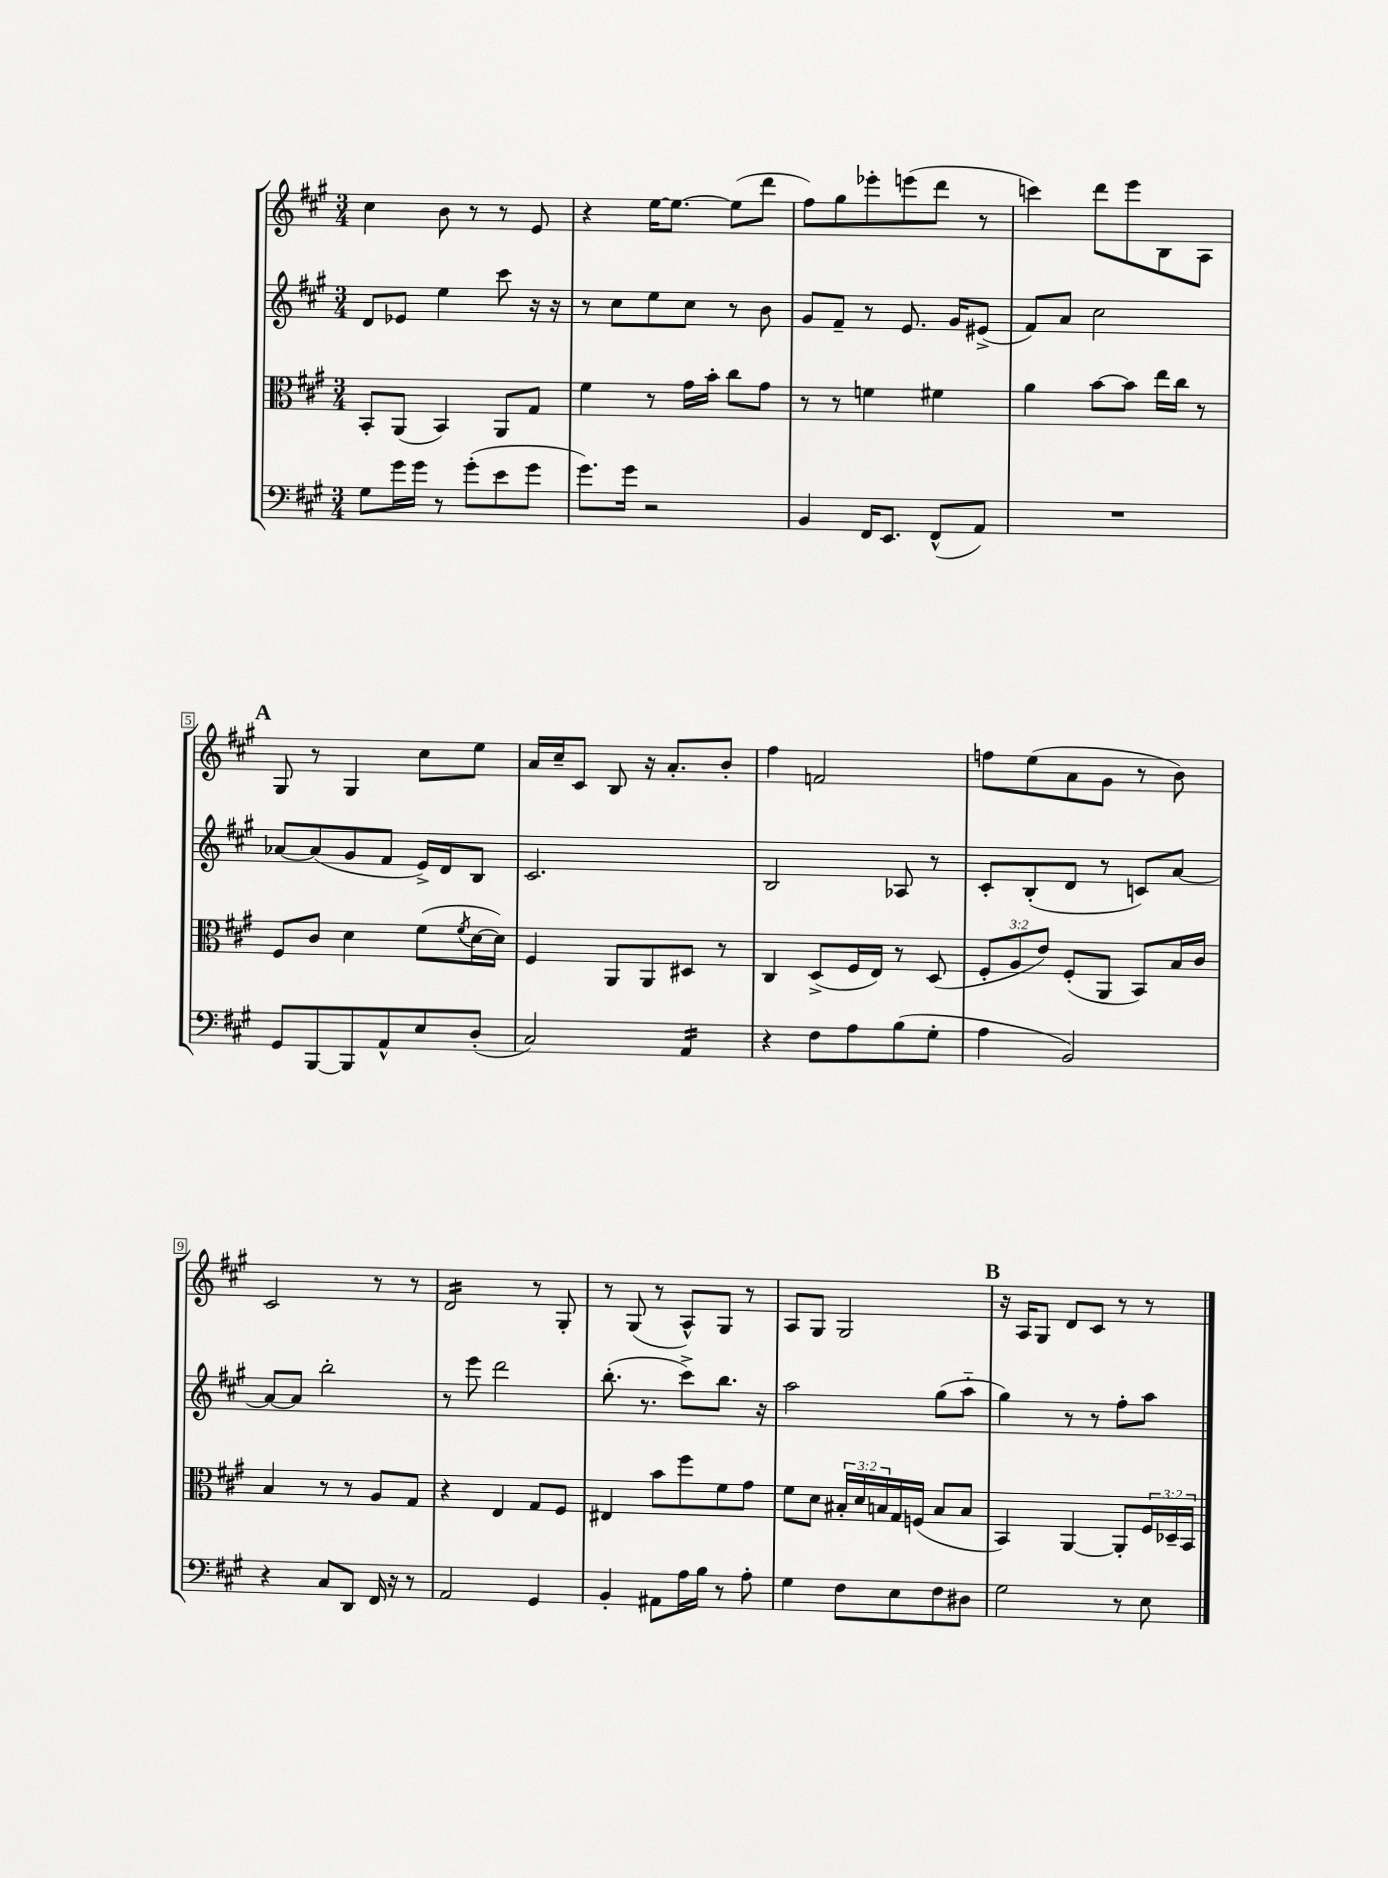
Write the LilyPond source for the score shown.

<<
\new StaffGroup <<
\new Staff = "s0" {
    \clef treble \key a \major \numericTimeSignature \time 3/4
    cis''4 b'8 r8 r8 e'8 |
    r4 e''16~ e''8.~ e''8( d'''8 |
    fis''8) gis''8 ees'''8-. e'''8( d'''8 r8 |
    c'''4) d'''8 e'''8 b8 a8 |
    \mark \markup { \bold "A" } gis8 r8 gis4 cis''8 e''8 |
    a'16 cis''16-- cis'8 b8 r16 a'8.-. b'8-. |
    fis''4 f'2 |
    f''8 e''8( a'8 gis'8 r8 b'8) |
    cis'2 r8 r8 |
    d'2:16 r8 gis8-. |
    r8 gis8( r8 a8-^) gis8 r8 |
    a8 gis8 gis2 |
    \mark \markup { \bold "B" } r16 a16 gis8 d'8 cis'8 r8 r8 \bar "|." |
}
\new Staff = "s1" {
    \clef treble \key a \major \numericTimeSignature \time 3/4
    d'8 ees'8 e''4 cis'''8 r16 r16 |
    r8 cis''8 e''8 cis''8 r8 b'8 |
    gis'8 fis'8-- r8 e'8. gis'16 eis'8->( |
    fis'8) a'8 cis''2 |
    \mark \markup { \bold "A" } aes'8~ aes'8( gis'8 fis'8 e'16->) d'16 b8 |
    cis'2. |
    b2 aes8 r8 |
    cis'8-. b8-.( d'8 r8 c'8) a'8~ |
    a'8~ a'8 b''2-. |
    r8 e'''8 d'''2 |
    b''8.-.( r8. cis'''8->) b''8. r16 |
    a''2 gis''8( a''8-_ |
    \mark \markup { \bold "B" } gis''4) r8 r8 fis''8-. a''8 \bar "|." |
}
\new Staff = "s2" {
    \clef alto \key a \major \numericTimeSignature \time 3/4 \override Staff.TupletNumber.text = #tuplet-number::calc-fraction-text
    b,8-. a,8( b,4) a,8 gis8 |
    fis'4 r8 gis'16 b'16-. cis''8 gis'8 |
    r8 r8 f'4 fis'4 |
    a'4 b'8~ b'8 e''16 cis''16 r8 |
    \mark \markup { \bold "A" } fis8 cis'8 d'4 fis'8( \acciaccatura { fis'8 } d'16~ d'16) |
    fis4 a,8 a,8 dis8 r8 |
    cis4 d8->( fis16 e16) r8 d8( |
    \tuplet 3/2 { fis8-. a8 e'8) } fis8-.( a,8 b,8) b16 cis'16 |
    b4 r8 r8 a8 gis8 |
    r4 e4 gis8 fis8 |
    eis4 b'8 fis''8 fis'8 gis'8 |
    fis'8 d'8 \tuplet 3/2 { bis16-. d'16 b16 } gis16 f16( b8 b8 |
    \mark \markup { \bold "B" } b,4) a,4~ a,8-. \tuplet 3/2 { fis16 des16-- b,16 } \bar "|." |
}
\new Staff = "s3" {
    \clef bass \key a \major \numericTimeSignature \time 3/4
    gis8 gis'16 gis'16 r8 gis'8-.( e'8 gis'8 |
    gis'8.) gis'16 r2 |
    b,4 fis,16 e,8. fis,8-^( a,8) |
    R2. |
    \mark \markup { \bold "A" } gis,8 b,,8~ b,,8 a,8-^ e8 d8-.( |
    cis2) a,4:16 |
    r4 fis8 a8 b8( gis8-. |
    a4 b,2) |
    r4 cis8 d,8 fis,16 r16 r8 |
    a,2 gis,4 |
    b,4-. ais,8 a16 b16 r8 a8-. |
    gis4 fis8 e8 fis8 dis8 |
    \mark \markup { \bold "B" } gis2 r8 e8 \bar "|." |
}
>>
>>
\layout { \context { \Score \override BarNumber.stencil = #(make-stencil-boxer 0.1 0.3 ly:text-interface::print) } }
